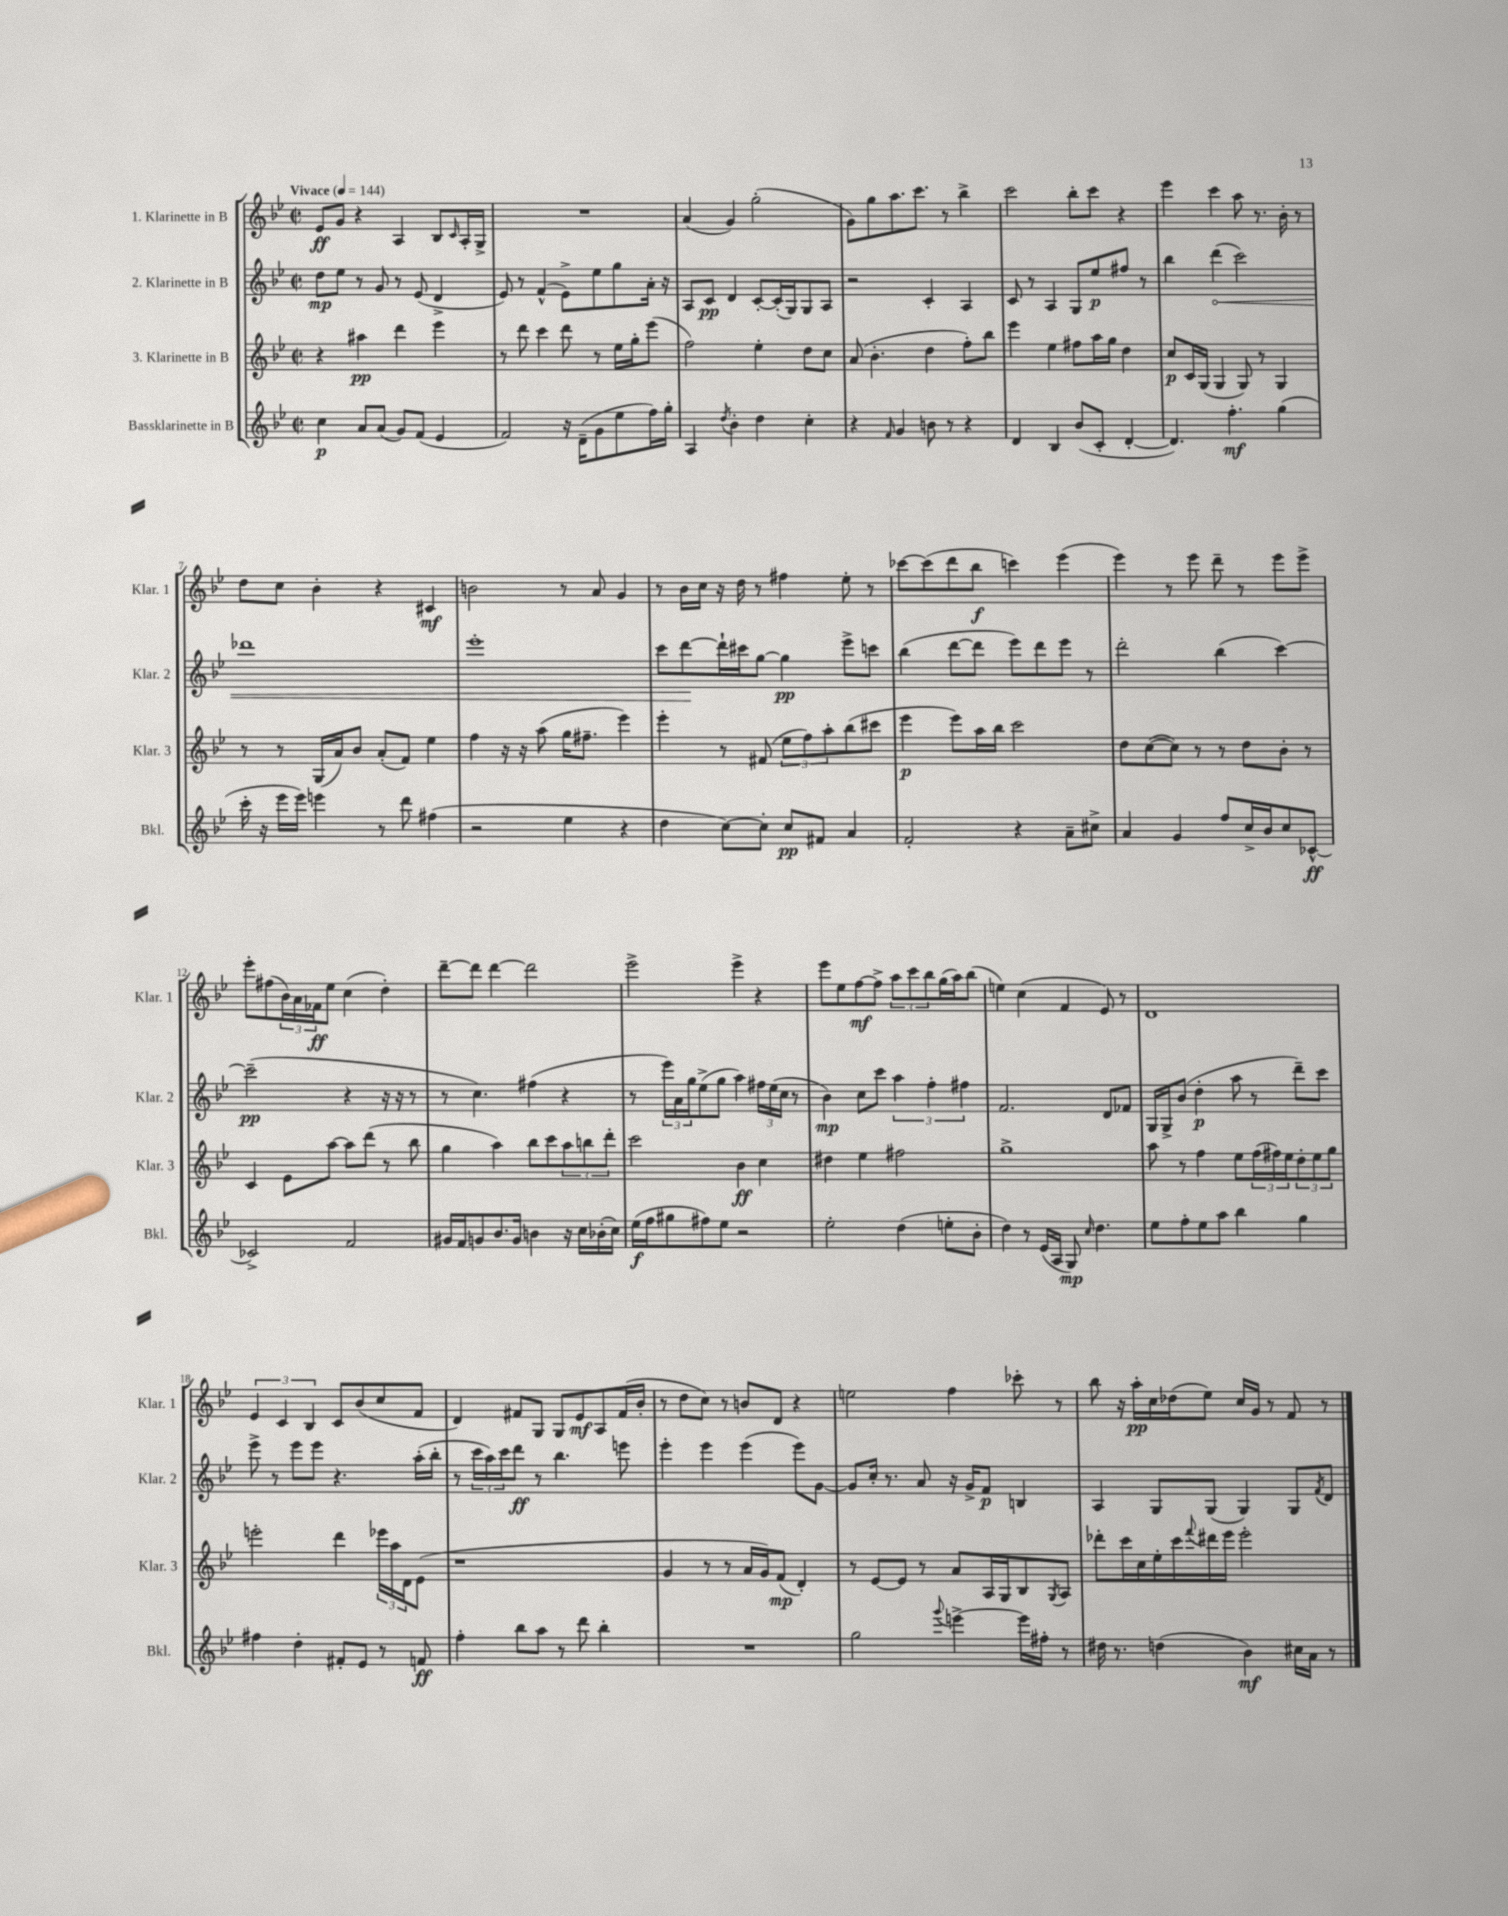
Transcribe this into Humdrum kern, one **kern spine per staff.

**kern	**kern	**kern	**kern
*staff4	*staff3	*staff2	*staff1
*clefG2	*clefG2	*clefG2	*clefG2
*k[b-e-]	*k[b-e-]	*k[b-e-]	*k[b-e-]
*M2/2	*M2/2	*M2/2	*M2/2
*met(c|)	*met(c|)	*met(c|)	*met(c|)
*MM144	*MM144	*MM144	*MM144
4cc	4r	8dd	8e-
.	.	8ee-	8g
8a	4aa#	8r	4r
(8a	.	8g	.
8g)	4ddd	8r	4A
(8f	.	(8e-	.
4e-	4eee-	4d^	8B-
.	.	.	16qqc
.	.	.	16A'
.	.	.	16G^
=	=	=	=
2f)	8r	8e-)	1r
.	8ddd	8r	.
.	4ccc	(4f^^	.
16r	8ddd	8e-^)	.
(16d~	.	.	.
8g	8r	8ee-	.
8ee-	16ee-	8gg	.
.	16gg'	.	.
16ff)	(8eee-	16a'	.
16gg'	.	16r	.
=	=	=	=
4A	2ff)	8A	(4a
.	.	8c	.
8qdd	.	.	.
4b-'	.	4d	4g)
4dd	4ee-'	[8c'	(2gg'
.	.	(16c']	.
.	.	16G)	.
4cc'	8dd	8G	.
.	8cc	8A	.
=	=	=	=
4r	(8a	2r	8g)
.	4.b-'	.	8gg
16qqf	.	.	.
4g	.	.	8.aa
.	.	.	8.ccc
8b	4dd	4c'	.
8r	.	.	8r
4r	8ff')	4A	4bb-^
.	8bb-	.	.
=	=	=	=
4d	4eee-	8c	2ccc
.	.	8r	.
4B-	4ee-	4A	.
(8b-	8ff#	8G	8bb-'
8c'	16aa	8ee-	8ccc
.	16gg	.	.
[4d'	4dd	8ff#	4r
.	.	8r	.
=	=	=	=
4.d])	8cc	4bb-	4eee-
.	16c	.	.
.	(16G	.	.
.	4G	(4ddd	4ccc
4.ff'	.	.	.
.	8G)	2ccc)	8aa
.	8r	.	8.r
(4gg	4G	.	.
.	.	.	16b-'
.	.	.	8r
=	=	=	=
16ccc'	8r	1ddd-	8dd
16r	.	.	.
16eee-	8r	.	8cc
16eee-)	.	.	.
4eee	(16G	.	4b-'
.	16a)	.	.
.	8b-	.	.
8r	(8a'	.	4r
8ddd	8f)	.	.
(4ff#	4ee-	.	4c#
=	=	=	=
2r	4ff	1eee-'	2b
.	16r	.	.
.	16r	.	.
.	(8aa	.	.
4ee-	16gg	.	8r
.	8.ff#~	.	.
.	.	.	8a
4r	4eee-)	.	4g
=	=	=	=
4dd	4eee-'	8ccc	8r
.	.	[8ddd	16b-
.	.	.	16cc
[8cc)	8r	16ddd`]	16r
.	.	16ccc#	16dd
8cc']	(8f#	[8gg	8r
8cc	12ee-	4gg]	4ff#
.	12ff)	.	.
8f#	.	.	.
.	12aa'	.	.
4a	(8bb-	8eee-^	8ee-'
.	8ccc#	8ccc	8r
=	=	=	=
2f'	4eee-	(4bb-	[8ccc-
.	.	.	(8ccc-]
.	8eee-)	[8ddd	8ddd
.	16aa	8ddd]	8bb-
.	16bb-	.	.
4r	2ccc	8eee-)	4ccc)
.	.	8ddd	.
8a~	.	8eee-	(4eee-
8cc#^	.	8r	.
=	=	=	=
4a	8dd	2ddd'	4eee-)
.	([8cc	.	.
4g	8cc])	.	8r
.	8r	.	8eee-
8ff	8r	(4bb-	8ddd~
16cc^	8dd	.	8r
16b-	.	.	.
8cc	8b-'	[4ccc)	8eee-
[8c-^^	8r	.	8eee-^
=	=	=	=
2c-^]	4c	(2ccc~]	8eee-'
.	.	.	(8ff#
.	8e-	.	24b-)
.	.	.	24a
.	.	.	24f-
.	[8aa	.	8ee-
2f	8aa]	4r	(4cc
.	(8ddd	.	.
.	8r	16r	4dd')
.	.	16r	.
.	8bb-	8r	.
=	=	=	=
16g#	4gg	8r	[8ddd~
16f	.	.	.
8g	.	4.cc)	8ddd]
8.b-	4aa)	.	[4ddd
16g	.	.	.
4b	8bb-	(4ff#	2ddd]
.	8ccc	.	.
16r	12aa	4r	.
16cc	.	.	.
.	12bb	.	.
(16b-'	.	.	.
.	12ddd'	.	.
16cc)	.	.	.
=	=	=	=
(16ee-	2ccc	8r	2eee-^
16ff	.	.	.
8gg#	.	24eee-)	.
.	.	24a	.
.	.	24gg	.
8ff#)	.	(8ee-^	.
8ee-	.	8gg	.
2r	4b-	4aa)	4eee-^
.	4cc	24ff#	4r
.	.	(24ee-	.
.	.	24cc	.
.	.	8r	.
=	=	=	=
2ee-'	4dd#	4b-)	8eee-
.	.	.	8ee-
.	4ee-	8cc	[8ff
.	.	8ccc	8ff^]
(4dd	2ff#	6aa	12aa
.	.	.	12ccc
.	.	6ff'	12bb-
8ee'	.	.	(16gg
.	.	.	16aa)
.	.	6ff#	.
8b-'	.	.	(8bb-
=	=	=	=
4dd)	1gg^	2.f	4ee)
8r	.	.	(4cc
(16e-	.	.	.
16A	.	.	.
8G)	.	.	4f
16qqcc	.	.	.
4.dd	.	.	.
.	.	8d	8e-)
.	.	8f-	8r
=	=	=	=
8ee-	8aa	16G	1d
.	.	16G^	.
8ff'	8r	(8b-	.
8ee-	4ff	4dd'	.
8aa	.	.	.
4bb-	8ee-	8aa	.
.	(24ff	8r	.
.	24ff#)	.	.
.	24ee-	.	.
4gg	12dd'	8ddd~)	.
.	12ee-	.	.
.	.	8ccc	.
.	12gg	.	.
=	=	=	=
4ff#	2eee'	8eee-^	6e-
.	.	8r	.
.	.	.	6c
4dd'	.	8eee-	.
.	.	.	6B-
.	.	8eee-	.
8f#'	4ddd	4.r	8c
8e-	.	.	(8b-
8r	24eee-	.	8cc
.	24aa	.	.
.	24d	.	.
8f	(8e-	(16aa'	8f
.	.	16bb-'	.
=	=	=	=
4ff'	1r	8r	4d)
.	.	24ccc	.
.	.	24aa)	.
.	.	24ccc	.
8bb-	.	8ddd	8f#
8aa	.	8r	8G
8r	.	4.bb-	8G
8ddd	.	.	8e-
4bb-'	.	.	8A
.	.	8eee	(16f#
.	.	.	16b-'
=	=	=	=
1r	4g	4eee-'	8r
.	.	.	8dd
.	8r	4eee-	8cc)
.	8r	.	8r
.	16a	(4eee-	8b
.	16g)	.	.
.	(8f	.	8d
.	4d')	8eee-)	4r
.	.	[8g	.
=	=	=	=
2gg	8r	8g]	2ee
.	[8e-	16cc'	.
.	.	8.r	.
.	8e-]	.	.
.	8r	8a	.
8qqggg	.	.	.
[4eee^	8a	16r	4ff
.	.	16g^	.
.	16A	8f	.
.	16G	.	.
16eee]	8B-	4B	8ccc-'
16ff#'	.	.	.
.	8qG	.	.
8r	8A	.	8r
=	=	=	=
16dd#	8ddd-'	4A	8bb-
8.r	.	.	.
.	16ccc	.	16r
.	16cc	.	16aa'
(4dd	16ee-'	8G	16cc
.	16ccc	.	(16dd-
.	8qqfff	.	.
.	16ddd#	(8G	8ee-)
.	16eee-	.	.
4b-)	2eee-'	4G)	16cc
.	.	.	16g
.	.	.	8r
16cc#	.	8G	8f
16a	.	.	.
.	.	8qf	.
8r	.	8d	8r
==	==	==	==
*-	*-	*-	*-
